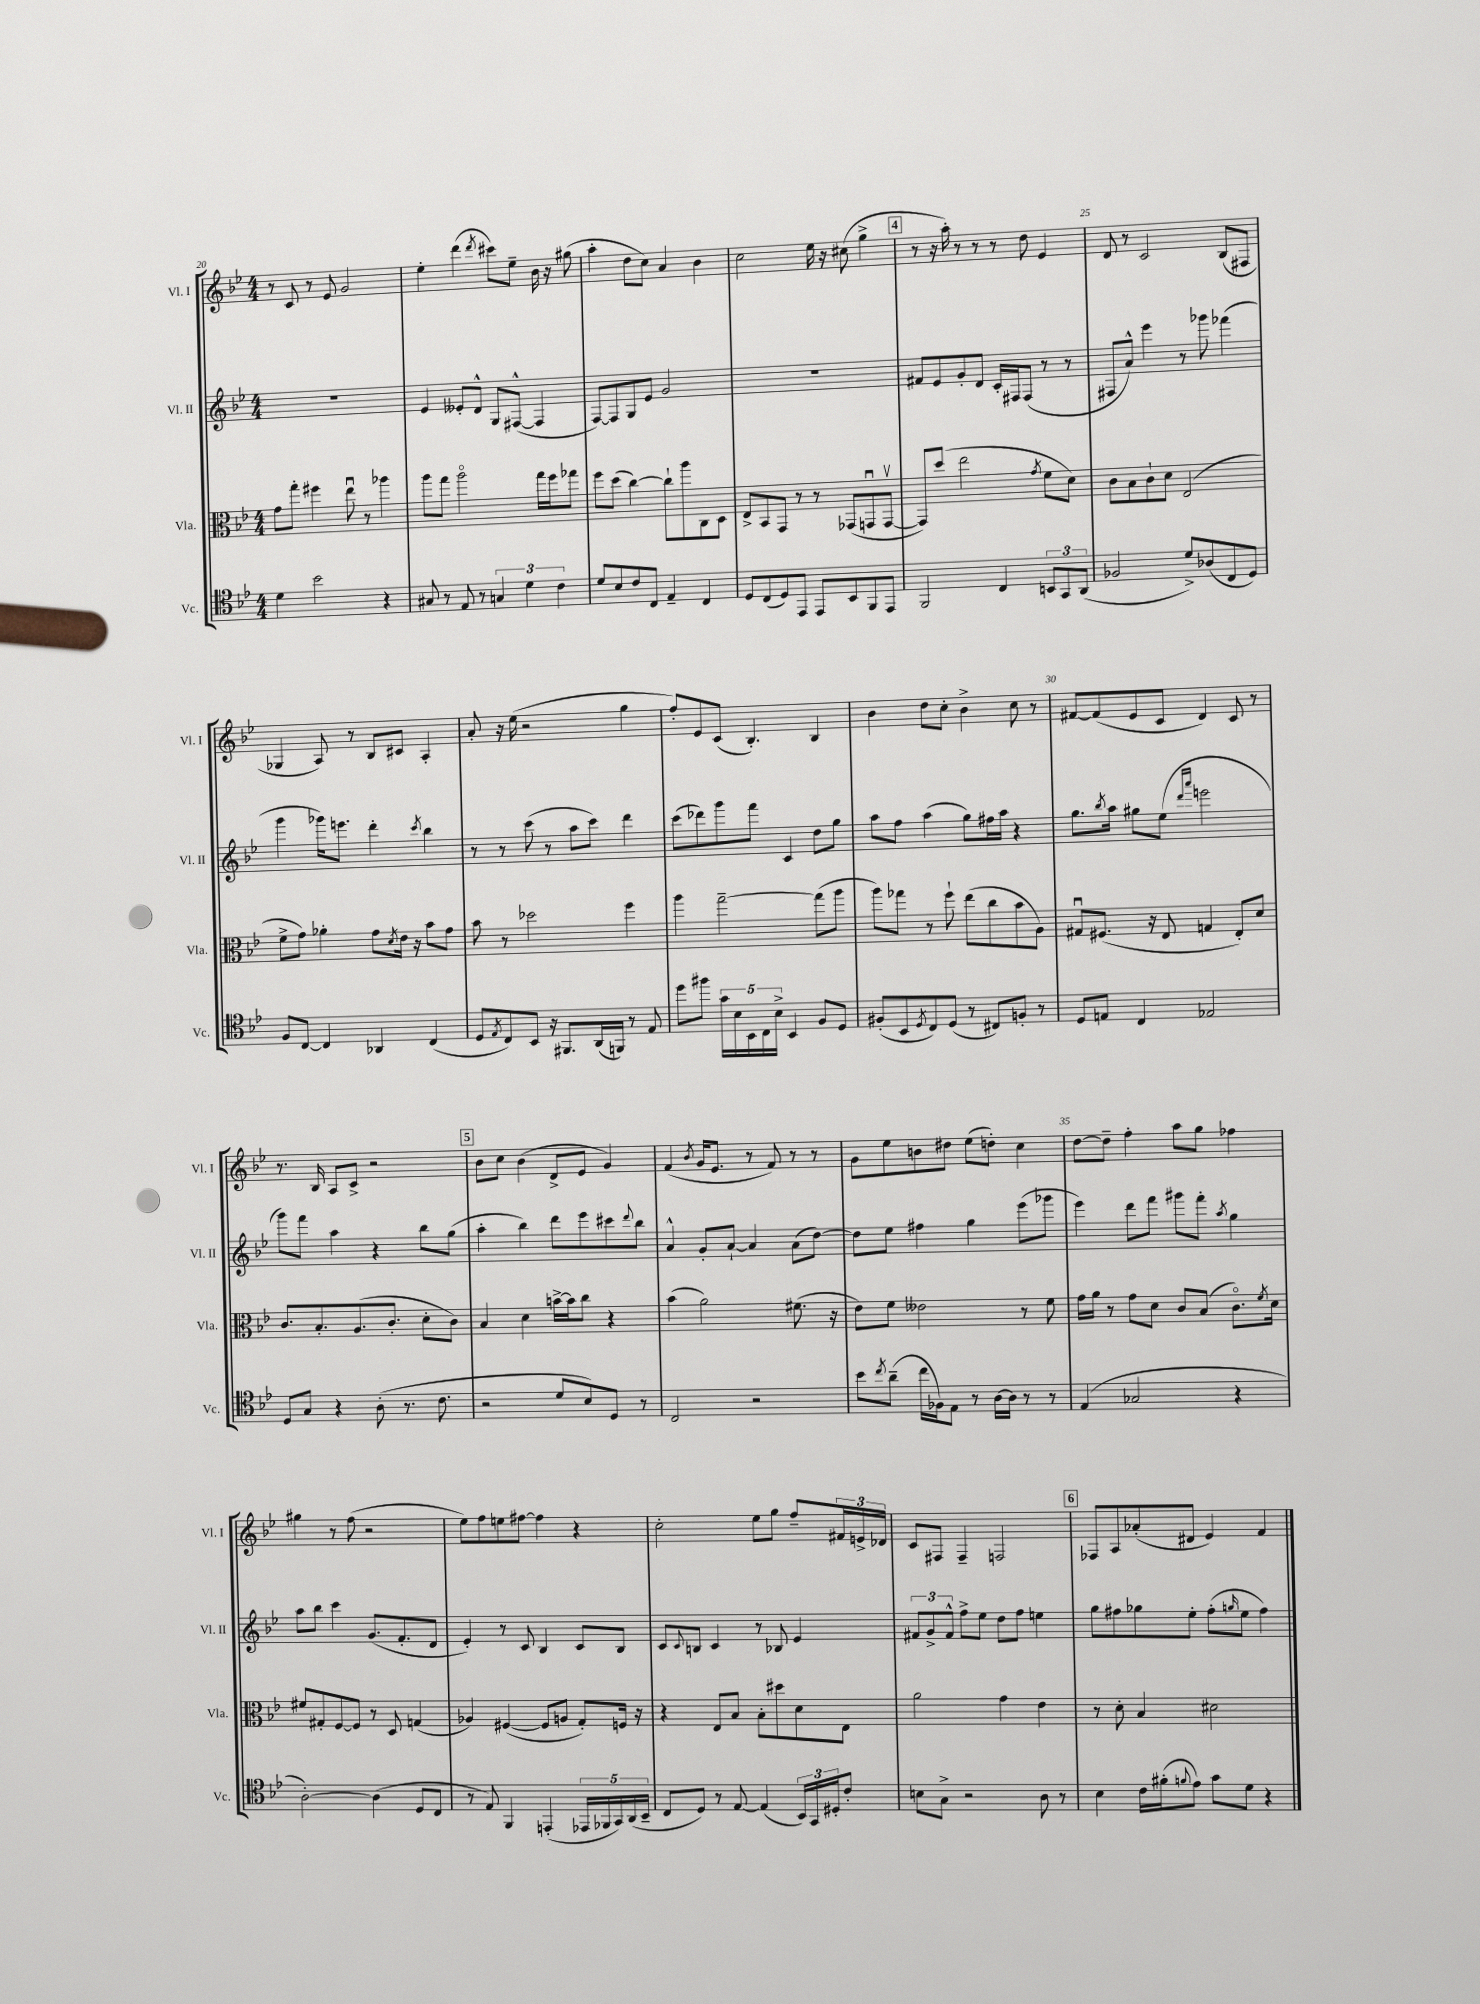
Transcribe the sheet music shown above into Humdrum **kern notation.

**kern	**kern	**kern	**kern
*staff4	*staff3	*staff2	*staff1
*clefC4	*clefC3	*clefG2	*clefG2
*k[b-e-]	*k[b-e-]	*k[b-e-]	*k[b-e-]
*M4/4	*M4/4	*M4/4	*M4/4
4d\	8g\L	1r	8r
.	8gg'\J	.	8c/
2b-\	4ff#\	.	8r
.	.	.	8e-/
.	8ee-u\	.	2g/
.	8r	.	.
4r	4aa-\	.	.
=	=	=	=
8G#/	8aa\L	4e-/	4ee-'\
8r	8gg\J	.	.
8E-/	2aao\	8e--'/L	(4ddd\
8r	.	8d^^/J	.
.	.	.	8qddd/
6G/	.	8G/L	8ccc#\L)
.	.	([8F#^^/J	8ee-~\J
6d\	.	.	.
.	16gg\LL	4F#/]	16b-\
.	16ff\J	.	16r
6c\	.	.	.
.	8gg-\J	.	(8gg#\
=	=	=	=
8d/L	8ff\L	[8F/L)	4aa'\
8B-/	(8dd\J	8F/]	.
8c/	[4cc\)	8G/	8dd\L
8C/J	.	8e-/J	8cc\J)
4E-~/	8cc`\]L	2g/	4a/
.	8aa\	.	.
4C/	8C\	.	4b-\
.	8D\J	.	.
=	=	=	=
8D/L	8E-^/L	1r	2cc\
(8C/	8BB-/	.	.
8D/)	8GG/J	.	.
8EE-/J	8r	.	.
8EE-/L	8r	.	16ee-\
.	.	.	16r
8BB-/	(8GG-/L	.	(8cc#\
8FF/	8GGu/	.	4gg^\
8EE-/J	[8GGv/J	.	.
=	=	=	=
2FF/	8GG/]L)	8f#/L	8r
.	(8dd/J	8e-/	16r
.	.	.	16aa'\)
.	2ee-\	8g'/	8r
.	.	8d/J	8r
4C/	.	16c'/LL	8r
.	.	16F#/J	.
.	.	(8F#/J	8dd\
.	8qg/	.	.
12BB/L	8f\L	8r	4e-/
12GG/	.	.	.
.	8d\J)	8r	.
(12AA/J	.	.	.
=	=	=	=
2F-/	8c\L	8F#/L	8d/
.	8B-\	8a^^/J)	8r
.	8c`\	4eee-\	2c/
.	8d\J	.	.
8d^/L)	(2E-/	8r	.
(8A-/	.	8ggg-\	.
8C/	.	(4fff-\	(8B-/L
8D/J)	.	.	8F#/J
=	=	=	=
8F/L	8f^\L	4ggg\	4G-/
[8C/J	8g\J)	.	.
4C/]	4a-'\	16ggg-\LK)	8A/)
.	.	8.eee\J	.
.	.	.	8r
4AA-/	8g\L	4ddd'\	8B-/L
.	8qd/	.	.
.	16e-\Jk	.	8c#/J
.	16r	.	.
.	.	8qccc/	.
(4C/	8b-\L	4bb-\	4A'/
.	8g\J	.	.
=	=	=	=
8D/L	8b-\	8r	8a'/
8qE-/	.	.	.
8C/)	8r	8r	16r
.	.	.	(16ee-\
8BB-/J	2dd-\	(8ccc\	2r
16r	.	8r	.
8.FF#/L	.	.	.
.	.	8aa\L	.
(16AA/L	.	8ccc\J)	.
16FF/JJ)	.	.	.
8r	4ff\	4ddd\	4gg\
8E-/	.	.	.
=	=	=	=
8dd\L	4aa\	(8ccc\L	8ff'/L)
8ff#\J	.	8ddd-\)	8e-/
20g\LL	[2gg~\	8ggg\	(8c/J
20B-\	.	.	.
20BB-\	.	.	.
.	.	8fff\J	4.B-'/)
20C\	.	.	.
20B-^\JJ	.	.	.
4BB-/	.	4c/	.
8F/L	(8gg\]L	8dd\L	4B-/
8D/J	8aa\J	8gg\J	.
=	=	=	=
(8F#'/L	8aa\L)	8aa\L	4b-\
8BB-/	8gg-\J	8ff\J	.
8qD/	.	.	.
8C/)	8r	(4aa\	8dd\L
(8D/J	8ff`\	.	8cc'\J
8r	(8ee-\L	8gg\L)	4b-^\
8C#/L)	8cc\	16ff#\L	.
.	.	16aa\JJ	.
8F'/J	8b-\	4r	8cc\
8r	8A\J)	.	8r
=	=	=	=
8D/L	8G#u/L	8.gg\L	[8f#/L
8E/J	(8.F#/J	.	(8f#/]
.	.	8qbb-/	.
.	.	16aa\Jk	.
4C/	.	8gg#\L	8e-/
.	16r	.	.
.	8E-/	(8ee-\J	8c/J
.	.	16qqddd/LL	.
.	.	16qqaaa/JJ	.
2E-/	4G/	2eee\	4d/)
.	8E-'/L)	.	8c/
.	8d/J	.	8r
=	=	=	=
8D/L	8.c/L	8ggg\L)	8.r
8G/J	.	8fff\J	.
.	8.B-'/	.	16B-/
4r	.	4aa\	8A/L
.	(8.A/	.	8c^/J
(8A'\	.	4r	2r
.	8.c'/J	.	.
8.r	.	.	.
.	8d'\L	8bb-\L	.
8.c\	.	.	.
.	8c\J)	(8gg\J	.
=	=	=	=
2r	4B-/	4aa'\	8b-\L
.	.	.	8cc\J
.	4d\	4bb-\)	(4b-\
8d/L	[16b^\LL	8ddd\L	8d^/L
.	16b\]J	.	.
8B-/)	8cc\J	8eee-\	8e-/J
8D/J	4r	8ccc#\	4g/)
.	.	8qqddd/	.
8r	.	8bb-\J	.
=	=	=	=
2C/	(4b-\	4a^^/	(4f/
.	.	.	8qb-/
.	2a\)	8g'/L	16g/LK
.	.	.	8.e-/J
.	.	[8a`/J	.
2r	.	4a/]	8r
.	.	.	8f/)
.	(8.f#\	(8a\L	8r
.	.	[8dd\J)	8r
.	16r	.	.
=	=	=	=
8b-\L	8e-\L)	8dd\]L	8g\L
8qcc/	.	.	.
(8a~\J	8f\J	8ee-\J	8ee-\
16cc\LL	2e--\	4ff#\	8b\
16F-\J)	.	.	.
8E-\J	.	.	8dd#\J
8r	.	4gg\	(8ee-\L
[16A\LL	.	.	8dd'\J)
16A\]JJ	.	.	.
8r	8r	(8eee-\L	4cc\
8r	8f\	8ggg-\J	.
=	=	=	=
(4E-/	16g\LL	4eee-\)	[8dd\L
.	16a\JJ	.	.
.	8r	.	8dd~\]J
2G-/	8g\L	8ddd\L	4ff'\
.	8d\J	8fff\J	.
.	8c/L	8ggg#\L	8aa\L
.	(8B-/J	8fff'\J	8gg\J
.	.	8qaa/	.
4r	8.co\L)	4gg\	4ff-\
.	8qf/	.	.
.	16d\Jk	.	.
=	=	=	=
[2A'\)	8f#/L	8aa\L	4gg#\
.	8G#'/	8bb-\J	.
.	[8F/	4ccc\	8r
.	8F/]J	.	(8ff\
(4A\]	8r	(8.g/L	2r
.	8D/	.	.
.	.	8.f'/	.
8D/L	(4G/	.	.
8C/J	.	8d/J	.
=	=	=	=
8r	4A-/)	4e-'/)	8ee-\L)
8E-/)	.	.	8ff\
4FF/	([4F#/	8r	8ee\
.	.	8c/	[8ff#\J
(4EE'/	8F#/]L	4B-/	4ff#\]
.	8A/J	.	.
20EE-/LL	8G'/L)	8c/L	4r
20FF-/	.	.	.
20GG/)	.	.	.
.	16F/Jk	8B-/J	.
(20AA/	.	.	.
.	16r	.	.
20BB-~/JJ	.	.	.
=	=	=	=
8C/L	4r	8c/L	2cc'\
.	.	8qqc/	.
8D/J)	.	8B/J	.
8r	8E-/L	4c/	.
[8E-/	8B-/J	.	.
(4E-/]	8B-'\L	8r	8ee-\L
.	8dd#\	8B-/	8gg\J
24BB-/LL)	8d\	4e-/	8ff~/L
24GG/	.	.	.
24D#'/J	.	.	.
8c'/J	8E-\J	.	24f#/L
.	.	.	24e^/
.	.	.	24d-/JJ
=	=	=	=
8B\L	2a\	12f#/L	8c/L
.	.	12g^/	.
8G^\J	.	.	8F#/J
.	.	12f#^^/J	.
2r	.	8ff^\L	4F#~/
.	.	8ee-\J	.
.	4g\	8dd\L	2F/
.	.	8ff\J	.
8A\	4e-\	4ee\	.
8r	.	.	.
=	=	=	=
4B-\	8r	8gg\L	8F-/L
.	8d'\	8ff#\	8A/
16c\LL	4B-/	8gg-\	(8a-'/
(16f#'\J	.	.	.
8qqf/	.	.	.
8e-\J)	.	8ee-'\J	8d#/J
8g\L	2d#\	(8ff#'\L	4e-/)
.	.	16qqgg/	.
8d\J	.	8ee-\J	.
4r	.	4ff#\)	4f/
==	==	==	==
*-	*-	*-	*-
